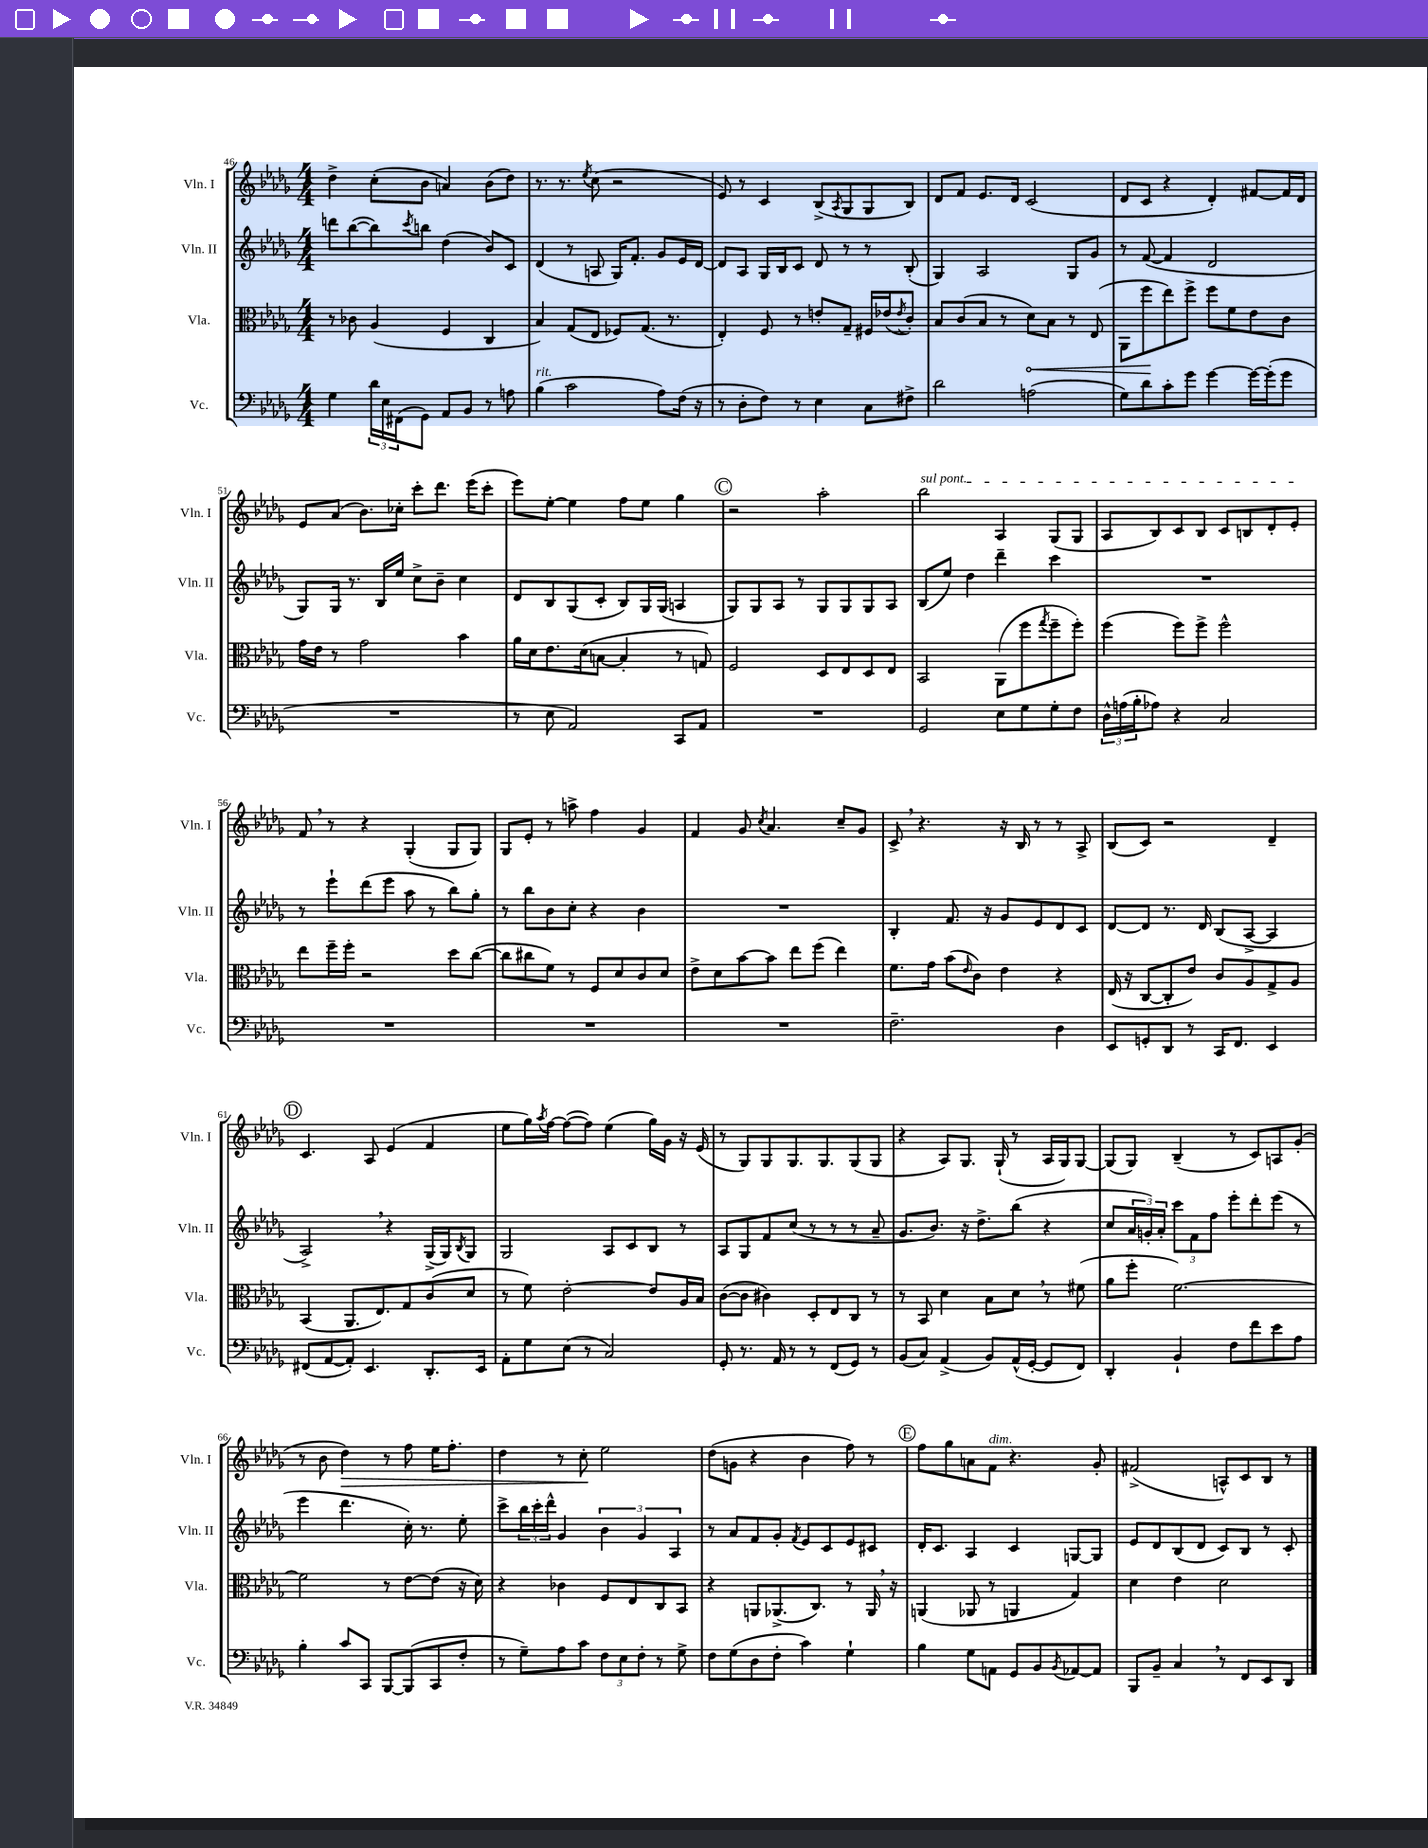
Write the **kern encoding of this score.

**kern	**kern	**kern	**kern
*staff4	*staff3	*staff2	*staff1
*clefF4	*clefC3	*clefG2	*clefG2
*k[b-e-a-d-g-]	*k[b-e-a-d-g-]	*k[b-e-a-d-g-]	*k[b-e-a-d-g-]
*M4/4	*M4/4	*M4/4	*M4/4
4G-	8r	8ddd	4dd-^
.	8c-	([8bb-	.
24d-	(4A-	8bb-])	(8cc'
24E-	.	.	.
(24FF#	.	.	.
.	.	8qccc	.
8GG-)	.	8bb	8b-
8AA-	4F	(4dd-	4a)
8BB-	.	.	.
8r	4C	8b-)	(8b-
8A	.	8c	8dd-)
=	=	=	=
(4B-	4B-)	(4d-	8.r
.	.	.	8.r
2c	(8G-	8r	.
.	.	.	8qee-
.	8E-	8A	(8cc
.	8F-)	16G-)	2r
.	.	8.f'	.
.	(8.G-	.	.
8A-)	.	8g-	.
.	8.r	.	.
(16F	.	16e-	.
16r	.	[16d-	.
=	=	=	=
8r	4E-')	8d-]	8e-)
8D-'	.	8A-	8r
8F)	8F	16G-	4c
.	.	16B-	.
8r	8r	8c	.
4E-	8e'	8d-	(8B-^
.	.	.	8qA-
.	8G-~	8r	8G-
8C	16F#	8r	8G-
.	(16e-	.	.
.	8qe-	.	.
8F#^	8c')	(8B-'	8B-)
=	=	=	=
2d-	8B-	4G-)	8d-
.	(8c	.	8f
.	8B-	2A-	8.e-
.	8r	.	.
.	.	.	16d-
(2A	8d-)	.	(2c
.	8B-	.	.
.	8r	8G-	.
.	(8E-	8g-	.
=	=	=	=
8G-)	8AA-	8r	8d-
8d-	8ff	([8f	8c
8c'	8ee-)	4f]	4r
8g-	8ff^	.	.
[4g-	8ff	2d-	4d-')
.	8f	.	.
16g-_	8e-	.	[8f#
(16g-']	.	.	.
8g-	8c	.	16f#]
.	.	.	16d-
=	=	=	=
1r	16g-	8G-)	8e-
.	16e-	.	.
.	8r	16G-	(8a-
.	.	8.r	.
.	2g-	.	8.b-)
.	.	16B-	.
.	.	16ee-	16cc-'
.	.	8cc^	8ccc'
.	.	8b-~	8.ddd-
.	4b-	4cc	.
.	.	.	(16eee-
.	.	.	8ccc'
=	=	=	=
8r	16a-	8d-	8eee-)
.	16d-	.	.
8E-	8.e-	8B-	[8ee-'
2AA-)	.	(8G-	4ee-]
.	(16d-	.	.
.	[8B	8c'	.
.	4B']	8B-)	8ff
.	.	16G-	8ee-
.	.	(16G-	.
8CC	8r	4A	4gg-
8AA-	8G)	.	.
=	=	=	=
1r	2F	8G-)	2r
.	.	8G-	.
.	.	8A-	.
.	.	8r	.
.	8D-	8G-	2aa-'
.	8E-	8G-	.
.	8D-	8G-	.
.	8E-	8A-	.
=	=	=	=
2GG-	2BB-	(8B-	2bb-
.	.	8ee-)	.
.	.	4dd-	.
8E-	(8AA-	4ddd-~	4A-
8G-	8ff	.	.
.	8qgg-	.	.
8G-'	8ff~	4ccc	(8G-
8F	8ff')	.	8G-
=	=	=	=
24D-^^	(4ff	1r	8A-
(24A	.	.	.
24B-'	.	.	.
8A-)	.	.	8B-)
4r	8ff)	.	8c
.	8ff^	.	8B-
2C	2ff^^	.	8c
.	.	.	8B
.	.	.	8d-'
.	.	.	8e-'
=	=	=	=
1r	8ee-	8r	8f
.	16ff~	8eee-`	8r
.	16ff'	.	.
.	2r	(8ddd-	4r
.	.	8eee-	.
.	.	8aa-	(4G-'
.	.	8r	.
.	8dd-	8bb-)	8G-
.	([8cc	8gg-'	8G-)
=	=	=	=
1r	8cc]	8r	8G-
.	8cc#	8bb-	8e-'
.	8f)	8b-	8r
.	8r	8cc'	8aa^
.	8F	4r	4ff
.	8d-	.	.
.	8c	4b-	4g-
.	8d-	.	.
=	=	=	=
1r	8e-^	1r	4f
.	8d-	.	.
.	[8b-	.	8g-
.	.	.	8qcc
.	8b-]	.	4.a-
.	8ee-	.	.
.	(8ff	.	.
.	4ee-)	.	8cc~
.	.	.	8g-
=	=	=	=
2.F~	8.f	4B-'	8c^
.	.	.	4.r
.	16g-	.	.
.	(8b-	8.f	.
.	16qqe-	.	.
.	8c)	.	.
.	.	16r	.
.	4e-	8g-	16r
.	.	.	16B-
.	.	8e-	8r
4D-	4r	8d-	8r
.	.	8c	8A-^
=	=	=	=
8EE-	(16E-	[8d-	(8B-
.	16r	.	.
8GG'	[8C	8d-]	8c)
8DD-	8C']	8.r	2r
8r	8e-)	.	.
.	.	16d-	.
16CC	8c	(8B-	.
8.FF	.	.	.
.	8A-	[8A-^	.
4EE-	8G-^	4A-]	4d-~
.	8A-	.	.
=	=	=	=
(8FF#	(4BB-	2A-^)	4.c
[8AA-	.	.	.
8AA-'])	8.AA-	.	.
4.EE-	.	.	8A-
.	8.E-)	.	.
.	.	4r	(4e-
.	8G-	.	.
8.DD-'	(8c	(16G-^	4f
.	.	16G-)	.
.	.	8qB-	.
.	8d-	8G-	.
16EE-	.	.	.
=	=	=	=
8AA-'	8r	2G-	8ee-
8G-	8f)	.	16gg-)
.	.	.	8qaa-
.	.	.	[16ff
(8E-	[2e-'	.	(8ff_
8r	.	.	8ff])
2C)	.	8A-	(4ee-
.	.	8c	.
.	8e-]	8B-	16gg-)
.	.	.	16g-
.	16A-	8r	16r
.	16B-	.	(16e-
=	=	=	=
8GG-'	([8c	8A-	8r
8.r	8c]	8G-	8G-)
.	4c#)	8f	8G-
16AA-	.	.	.
8r	.	(8cc	8.G-
8r	8D-'	8r	.
.	.	.	8.G-
(8FF	8E-	8r	.
8GG-)	8C	8r	(8G-
8r	8r	8a-~	8G-
=	=	=	=
(8BB-	8r	8.g-	4r
8C)	8BB-	.	.
.	.	8.b-)	.
(4AA-^	4d-	.	8A-)
.	.	16r	8.G-
.	.	8.dd-^	.
8BB-)	8B-	.	.
.	.	.	(16G-`
(16AA-^^	8d-	(8bb-	8r
[16GG-'	.	.	.
8GG-]	8r	4r	16A-
.	.	.	16G-)
8FF)	(8f#	.	[8G-
=	=	=	=
4DD-'	8a-	8cc	(8G-]
.	8ff'	24a-	8G-)
.	.	24g')	.
.	.	24a-'	.
4BB-`	[2.f)	12ccc	(4B-~
.	.	12f	.
.	.	12ff	.
8F	.	8eee-'	8r
8f	.	8ddd-'	8c)
8e-	.	(8eee-	8A
8A-	.	8r	(8g-'
=	=	=	=
4B-'	2f]	4eee-	8r
.	.	.	8b-
8c	.	4.ddd-	4dd-)
8CC	.	.	.
[8BBB-	8r	.	8r
(8BBB-]	[8e-	16cc')	8ff
.	.	8.r	.
8CC	(8e-]	.	16ee-
.	.	.	8.ff'
8F'	16r	8ee-'	.
.	16d-)	.	.
=	=	=	=
8r	4r	8ccc^	4dd-
8G-~)	.	24bb-	.
.	.	24ccc'	.
.	.	24ddd-^^	.
8A-	4c-	4g-	8r
8c	.	.	8cc'
12F	8F	6b-	2ee-
12E-	.	.	.
.	8E-	.	.
12F'	.	6g-	.
8r	8C	.	.
.	.	6A-	.
8G-^	8BB-	.	.
=	=	=	=
8F	4r	8r	(8dd-
(8G-	.	8a-	8g
8D-	8AA	8f	4r
8F'	(8.AA-^	8g-'	.
.	.	8qf	.
4c)	.	8e-	4b-
.	8.C)	.	.
.	.	8c	.
4G-`	8r	8e-	8ff)
.	16AA-	8c#	8r
.	16r	.	.
=	=	=	=
4B-	(4AA	16d-'	8ff
.	.	8.c	.
.	.	.	8gg-
8G-	8AA-	4A-	8a
8AA	8r	.	8f
8GG-	4AA	4c	4.r
8BB-	.	.	.
8qBB-	.	.	.
[8AA-	4G-)	[8G	.
8AA-]	.	8G]	8g-'
=	=	=	=
8BBB-	4d-	8e-	(2f#^
8BB-~	.	8d-	.
4C	4e-	(8B-	.
.	.	8d-	.
8r	2d-	8c)	8A^^)
8FF	.	8B-	8c
8EE-	.	8r	8B-
8DD-	.	8c'	8r
==	==	==	==
*-	*-	*-	*-
